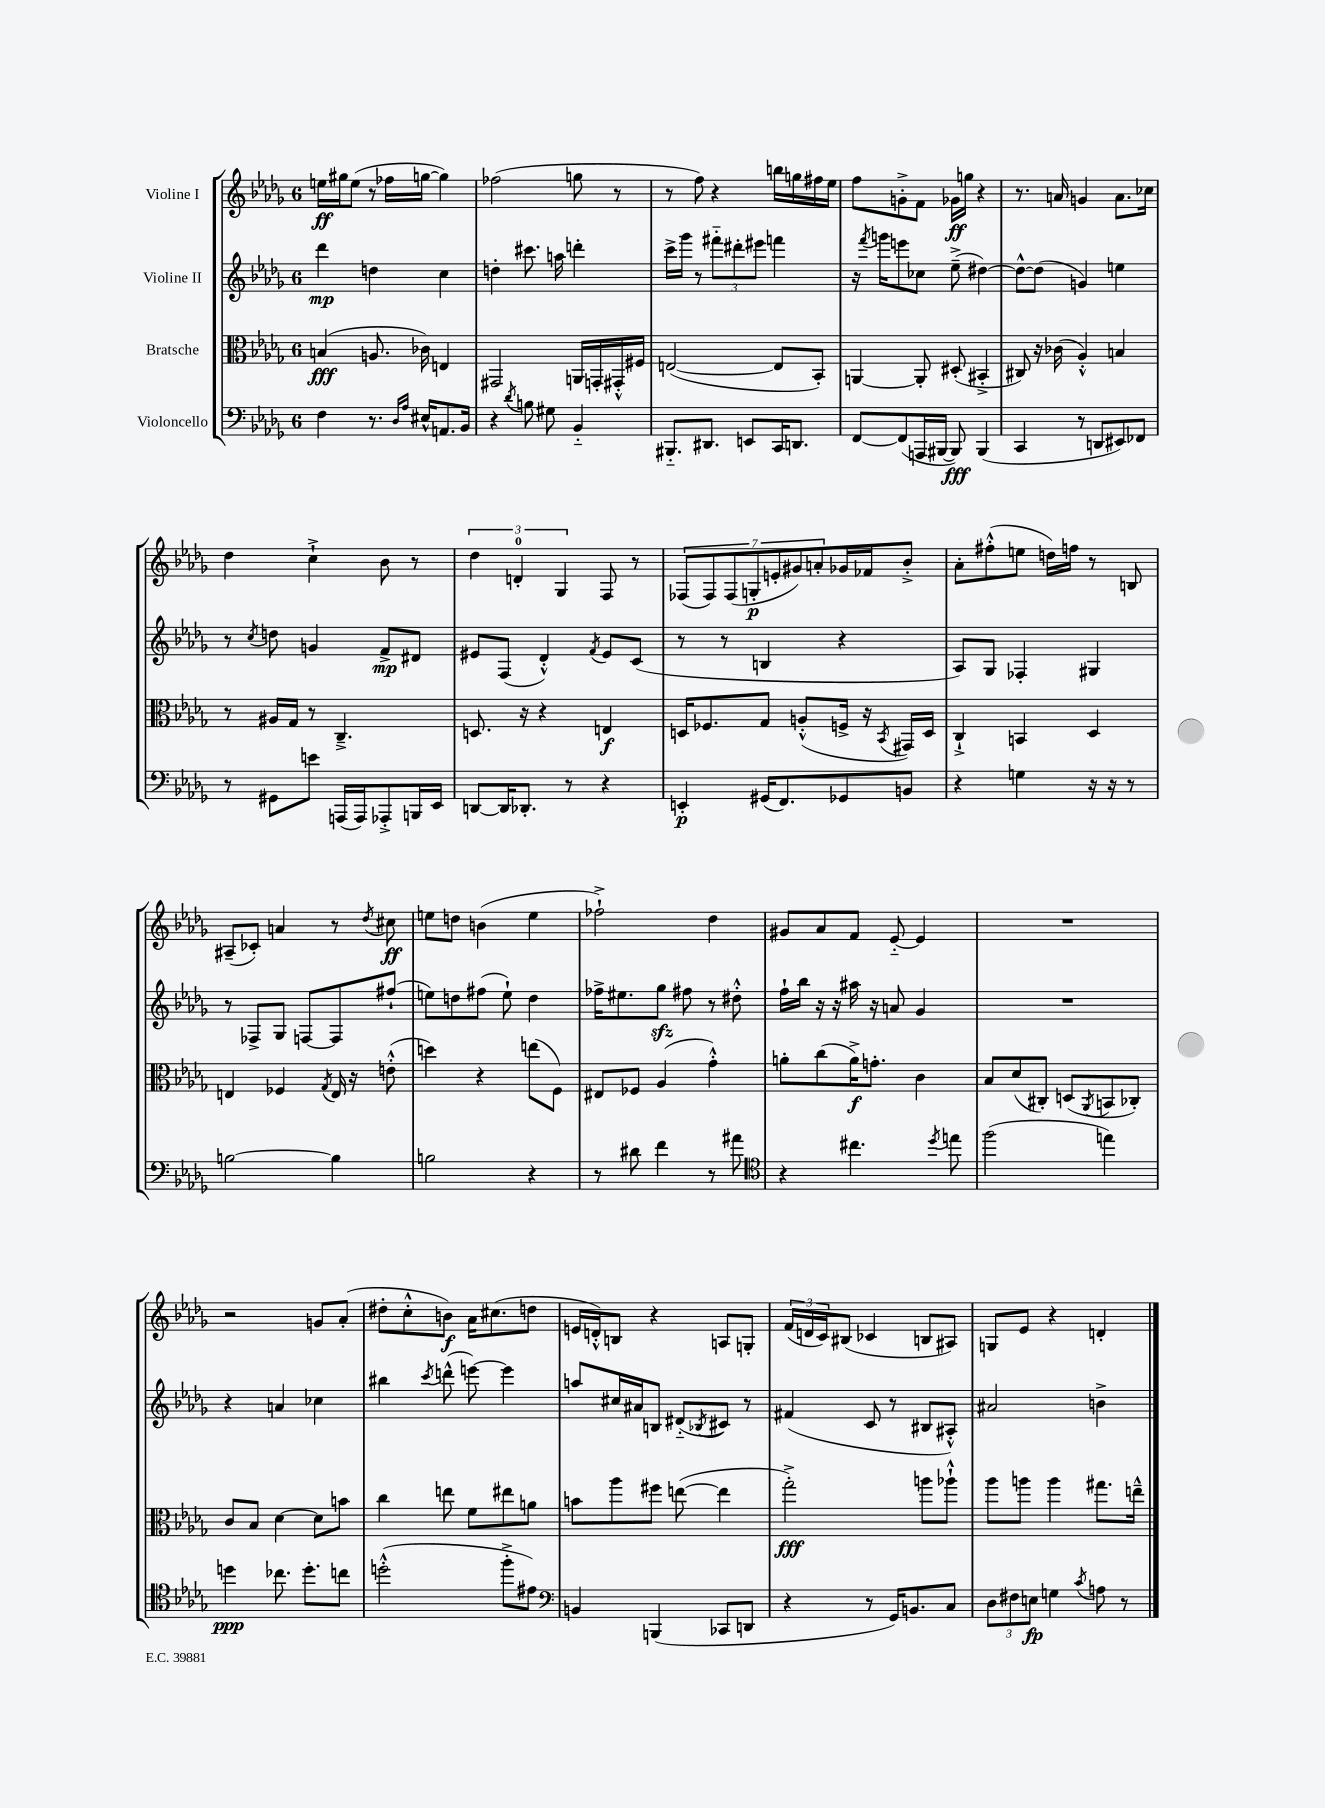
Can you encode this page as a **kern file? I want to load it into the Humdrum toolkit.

**kern	**kern	**kern	**kern
*staff4	*staff3	*staff2	*staff1
*clefF4	*clefC3	*clefG2	*clefG2
*k[b-e-a-d-g-]	*k[b-e-a-d-g-]	*k[b-e-a-d-g-]	*k[b-e-a-d-g-]
*M6/8	*M6/8	*M6/8	*M6/8
4F\	(4B/	4ddd-\	16ee\LL
.	.	.	16gg#\J
.	.	.	(8ee\J
8.r	8.A/	4dd\	8r
.	.	.	16ff-\LL
16qqD-/LL	.	.	.
16qqA-/JJ	.	.	.
16E#^^/LK	16c-\)	.	[16gg\JJ
8.AA/	4E/	4cc\	4gg\])
16BB-/Jk	.	.	.
=	=	=	=
4r	2GG#/	4dd'\	(2ff-\
8qd-/	.	.	.
8B\	.	8.ccc#\	.
8G#\	.	.	.
.	.	16aa\	.
4BB-'~/	16AA/LL	4ddd'\	8gg\
.	16GG'/	.	.
.	16GG#'^^/	.	8r
.	16F#/JJ	.	.
=	=	=	=
8.BBB#'~/L	([2E/	16ccc^\LL	8r
.	.	16ggg-\JJ	.
.	.	8r	8ff\)
8.DD#/J	.	.	.
.	.	12fff#'~\L	4r
.	.	12ddd#'\	.
8EE/L	.	.	.
.	.	12eee#\J	.
16CC/K	8E/]L	4fff\	16bb\LL
8.DD/J	.	.	16gg\
.	8BB-'/J)	.	16ff#\
.	.	.	16ee-\JJ
=	=	=	=
[8FF/L	[4AA/	16r	8ff\L
.	.	8qfff/	.
.	.	16ggg\LK	.
(8FF/]	.	8eee\	8g'^\
16AAA/L	8AA'/]	8cc-\J	8f\J
[16BBB#/JJ	.	.	.
8BBB#/])	(8D#'/	(8ee-~^\	16g-\LL
.	.	.	16gg\JJ
(4BBB#/	4BB#'^/	[4dd#\)	4r
=	=	=	=
4CC/	8C#/)	8dd#^^\_L	8.r
.	16r	(8dd#\]J	.
.	(16c-\	.	16a/
8r	4A-'^^/)	4g/)	4g/
8DD/L	.	.	.
8EE#/)	4B/	4ee\	8.a\L
8FF-/J	.	.	.
.	.	.	16cc-\Jk
=	=	=	=
8r	8r	8r	4dd-\
.	.	8qcc/	.
8GG#\L	16A#/LL	8dd\	.
.	16G-/JJ	.	.
8e\J	8r	4g/	4cc`^\
(16AAA/LL	4.C~^/	.	.
16AAA/J)	.	.	.
8AAA-'^/	.	8f^/L	8b-\
16BBB/L	.	8d#/J	8r
16EE-/JJ	.	.	.
=	=	=	=
[8DD/L	8.D/	8e#/L	6dd-\
16DD/]K	.	(8F/J	.
.	.	.	6d'/
8.DD-'/J	16r	.	.
.	4r	4d-'^^/)	.
.	.	.	6G-/
8r	.	.	.
.	.	8qf/	.
4r	4E/	8e#/L	8F/
.	.	(8c/J	8r
=	=	=	=
4EE'/	16D/LK	8r	(14F-/L
.	8.F-/	.	.
.	.	.	14F-/)
.	.	8r	.
.	.	.	(14F-/
.	.	.	14G'/
(16GG#/LK	8G-/J	4B/	.
.	.	.	14e'/
8.FF/)	.	.	.
.	.	.	14g#/)
.	(8A'^^/L	.	.
.	.	.	14a'/
8GG-/	16F^/Jk	4r	16g-/L
.	16r	.	16f-/J
.	8qBB-/	.	.
8BB/J	16GG#/LL)	.	8b-'^/J
.	16D/JJ	.	.
=	=	=	=
4r	4C`^/	8A-/L)	8a-'\L
.	.	8G-/J	(8ff#'^^\
4G\	4BB/	4F-'/	8ee\J
.	.	.	16dd\LL)
.	.	.	16ff\JJ
16r	4D-/	4G#/	8r
16r	.	.	.
8r	.	.	8B/
=	=	=	=
[2B\	4E/	8r	(8A#~/L
.	.	8F-^/L	8c-'/J)
.	4F-/	8G-/J	4a/
.	.	[8F/L	.
.	8qG-/	.	.
4B\]	16E/	8F/]	8r
.	16r	.	.
.	.	.	8qdd-/
.	(8e'^^\	(8ff#`/J	8cc#\
=	=	=	=
2B\	4dd\)	8ee\L)	8ee\L
.	.	8dd\	8dd\J
.	4r	(8ff#\J	(4b\
.	.	8ee`\)	.
4r	(8ee\L	4dd\	4ee\
.	8F\J)	.	.
=	=	=	=
8r	8E#/L	16ff-^\LK	2ff-`^\)
.	.	8.ee#\	.
8d#\	8F-/J	.	.
4f\	(4A-/	8gg-\J	.
.	.	8ff#\	.
8r	4g-'^^\)	8r	4dd-\
8a#\	.	8dd#'^^\	.
=	=	=	=
*clefC4	*	*	*
4r	8a'\L	16ff`\LL	8g#/L
.	.	16bb-\JJ	.
.	(8cc\	16r	8a-/
.	.	16r	.
4.cc#\	16a^\K)	16aa#\	8f/J
.	8.g'\J	16r	.
.	.	8a/	[8e-'~/
.	4c\	4g-/	4e-/]
8qdd-/	.	.	.
8ee\	.	.	.
=	=	=	=
(2ff\	8B-/L	2.r	2.r
.	(8d-/	.	.
.	8C#'/J)	.	.
.	(8D/L	.	.
.	8qAA-/	.	.
4ee\)	8BB/	.	.
.	8C-'/J)	.	.
=	=	=	=
4dd\	8c/L	4r	2r
.	8B-/J	.	.
8.cc-\	[4d-\	4a/	.
8.dd'\L	.	.	.
.	8d-\]L	4cc-\	8g/L
8cc\J	8b\J	.	(8a-'/J
=	=	=	=
(2dd'^^\	4cc\	4bb#\	8dd#'\L
.	.	.	8cc'^^\
.	.	8qccc/	.
.	8ee\	(8ddd^^\	8b\J)
.	8f\L	[8eee\)	16a-\LK
.	.	.	(8.cc#\
8ff'^\L	8ee#\	4eee\]	.
8e#\J)	8a\J	.	8dd\J
=	=	=	=
*clefF4	*	*	*
4BB/	8b\L	8aa/L	16e/LL
.	.	.	16d'^^/J)
.	8aa-\	16cc#/L	8B/J
.	.	16a#/J	.
(4BBB/	8ff#\J	8B/J	4r
.	([8ee\	(8d#'~/L	.
.	.	8qB-/	.
8CC-/L	4ee\]	8c#/J)	8A/L
8DD/J	.	8r	8G'/J
=	=	=	=
4r	2gg-'^\)	(4f#/	(24f/LL
.	.	.	24d/
.	.	.	24c/J)
.	.	.	(8B#/J
8r	.	8c/	4c-/
16GG-/LK)	.	8r	.
8.BB/	.	.	.
.	8aa\L	8B#/L	8B/L
8C/J	8aa-`^^\J	8A#'^^/J)	8A#/J)
=	=	=	=
12D-\L	8aa-\L	2a#/	8G/L
12F#\	.	.	.
.	8aa\J	.	8e-/J
12E\J	.	.	.
4G\	4aa\	.	4r
8qc/	.	.	.
8A\	8.gg#\L	4b^\	4d'/
8r	.	.	.
.	16ee~^^\Jk	.	.
==	==	==	==
*-	*-	*-	*-
